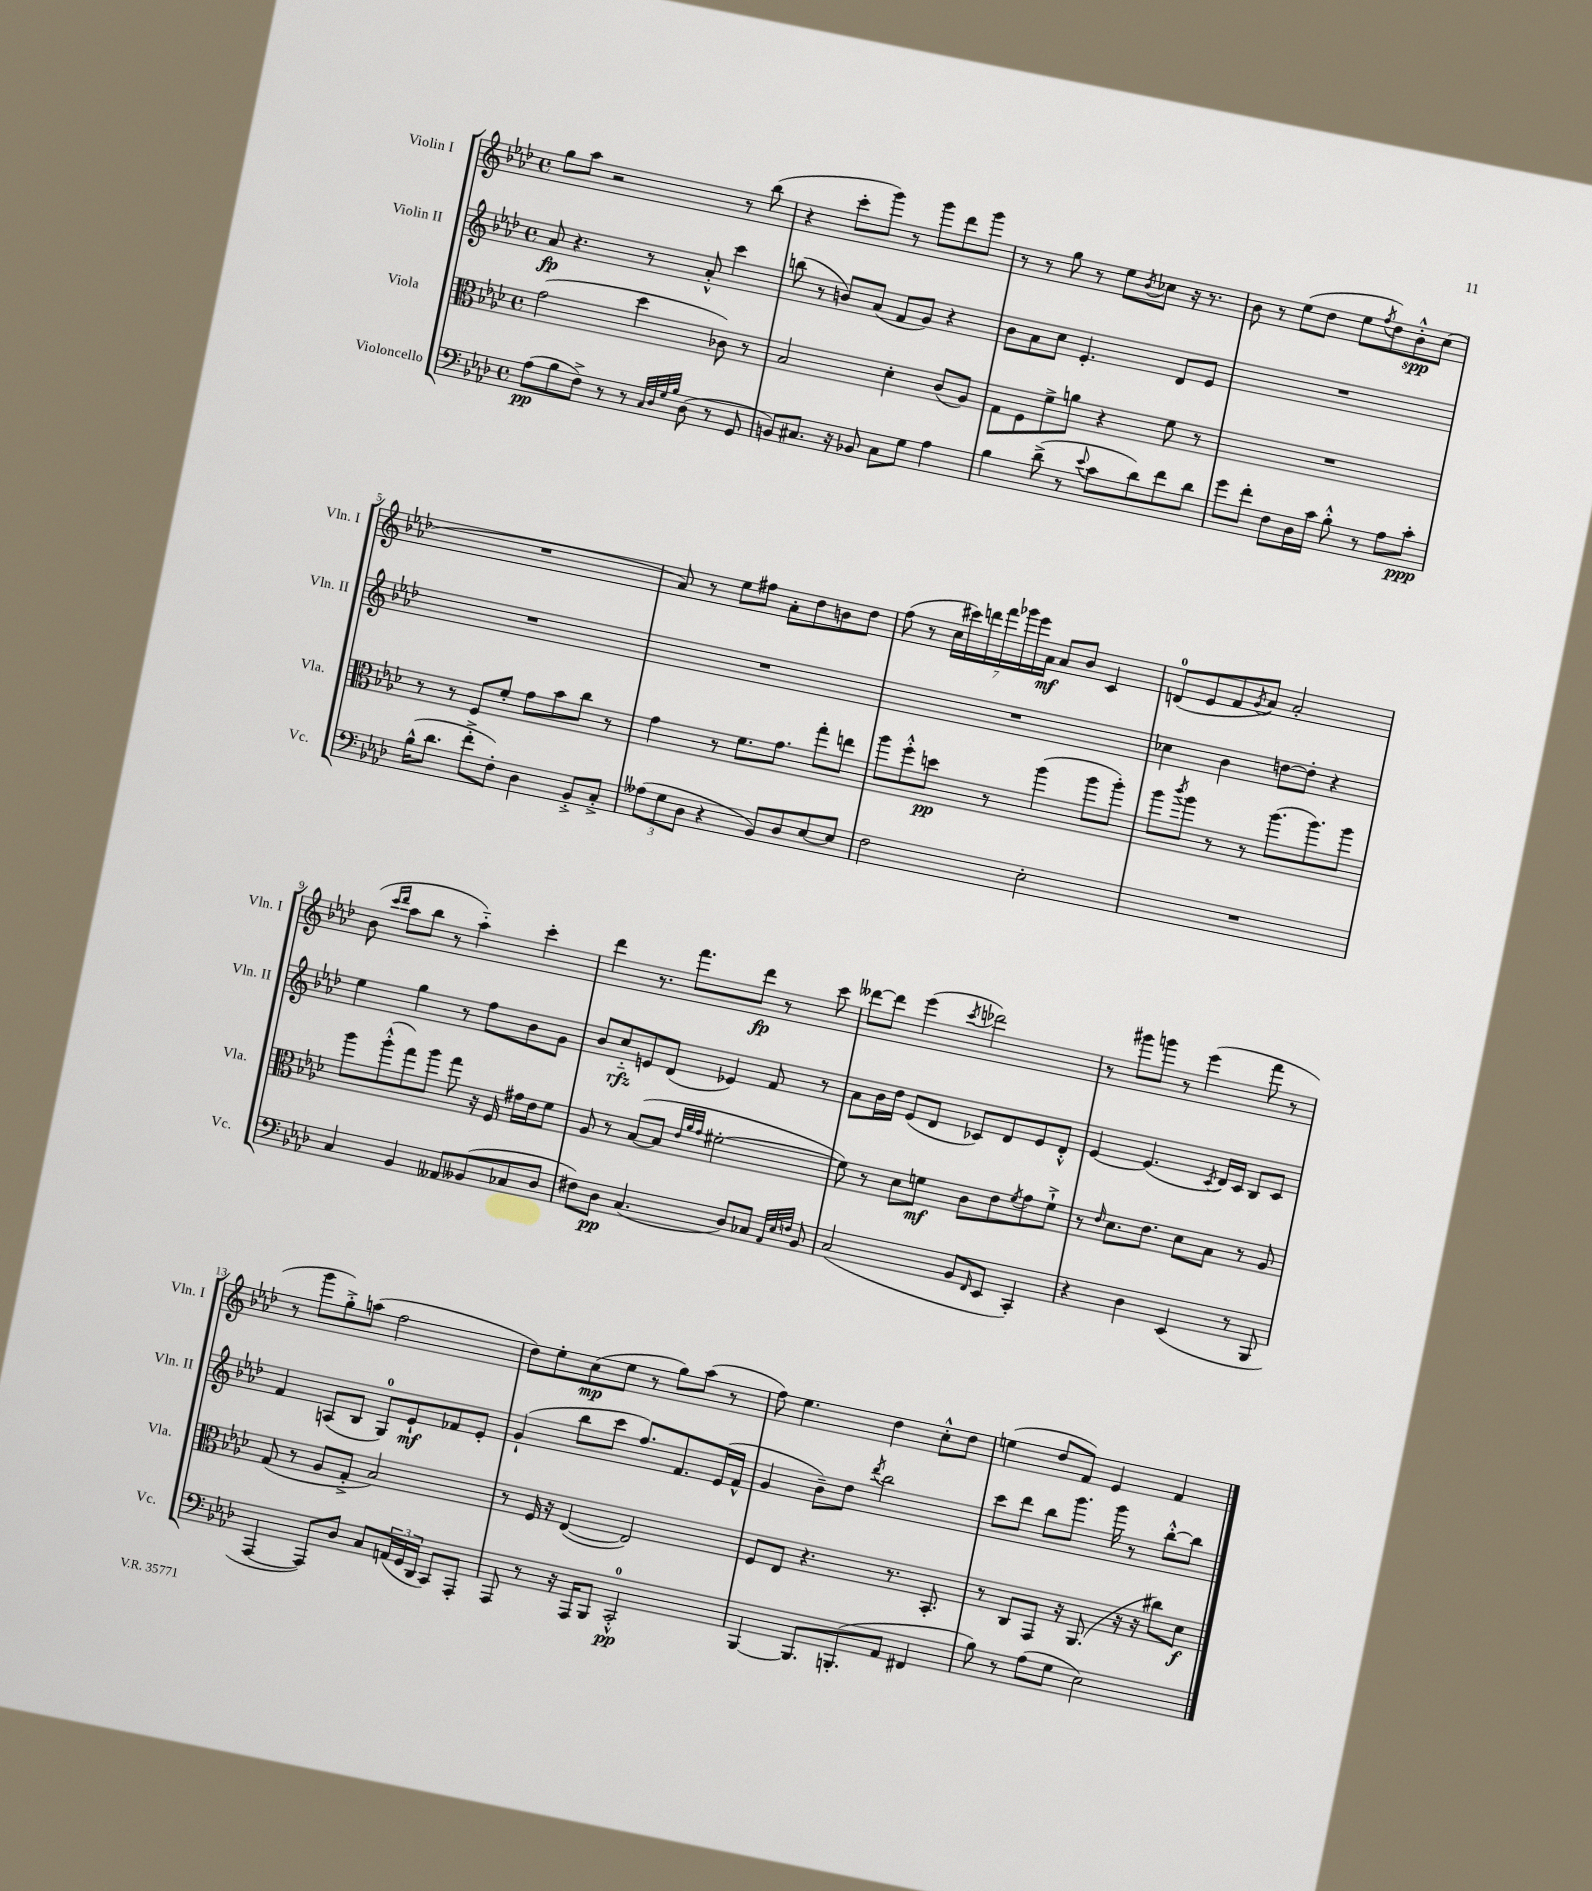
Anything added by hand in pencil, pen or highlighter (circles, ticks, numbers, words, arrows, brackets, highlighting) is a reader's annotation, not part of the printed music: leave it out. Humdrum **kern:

**kern	**kern	**kern	**kern
*staff4	*staff3	*staff2	*staff1
*clefF4	*clefC3	*clefG2	*clefG2
*k[b-e-a-d-]	*k[b-e-a-d-]	*k[b-e-a-d-]	*k[b-e-a-d-]
*M4/4	*M4/4	*M4/4	*M4/4
*met(c)	*met(c)	*met(c)	*met(c)
(8A-	(2g	8a-	8gg
8B-	.	4.r	8aa-
8F^)	.	.	2r
8r	.	.	.
8r	4dd-	8r	.
32qqC	.	.	.
32qqD-	.	.	.
32qqG	.	.	.
32qqB-	.	.	.
(8D-	.	8a-'^^	.
8r	8c-)	4ccc	8r
8GG	8r	.	(8bb-
=	=	=	=
8BB)	2B-	(8bb	4r
8.C#	.	8r	.
.	.	8b)	8ccc'
16r	.	.	.
8BB-	.	(8a-	8ggg)
8C#	4d-'	8f	8r
8G	.	8g)	8ggg
4A-	(8c	4r	8ddd-
.	8A-)	.	8ggg
=	=	=	=
4B-	8G	8b-	8r
.	8F	8a-	8r
(8d-^	8f^	8cc	8gg
8r	8a	4.e-'	8r
8qqe-	.	.	.
8c	4r	.	8ee-
.	.	.	8qb-
8d-)	.	.	8cc-
8f	8f	8d-	16r
.	.	.	8.r
8d-	8r	8e-	.
=	=	=	=
8g	1r	1r	8b-
8f'	.	.	8r
8F	.	.	(8ee-
16D-	.	.	8dd-
16c	.	.	.
8B-'^^	.	.	8ee-
.	.	.	8qff
8r	.	.	8dd-)
8A-	.	.	8b-'^^
8c'	.	.	(8cc
=	=	=	=
(16B-^^	8r	1r	1r
8.d-	.	.	.
.	8r	.	.
8f'^	8F	.	.
8F')	8f'	.	.
4D-	8g	.	.
.	8b-	.	.
8BB-'^	8cc	.	.
8C'^	8r	.	.
=	=	=	=
(12A--	4g	1r	8a-)
12G	.	.	.
.	.	.	8r
12D-	.	.	.
4r	8r	.	8ee-
.	8.f	.	8ff#
8BB-)	.	.	8a-'
.	8.g	.	.
8D-	.	.	8dd-
[8E-	8gg'	.	8b
8E-]	8ee	.	8dd-
=	=	=	=
2F	8aa-	1r	(8ff
.	8ff'^^	.	8r
.	8dd	.	28cc
.	.	.	28ccc#)
.	.	.	28ddd
.	.	.	28fff
.	8r	.	.
.	.	.	28ggg-
.	.	.	28eee-
.	.	.	28a-
2E-'	(4aa-	.	8a-
.	.	.	8b-
.	8aa-	.	4c
.	8aa-')	.	.
=	=	=	=
1r	8aa-	4cc-	(8d
.	8qccc	.	.
.	8aa-	.	8e-
.	8r	4b-	8f
.	.	.	8qg
.	8r	.	8a-)
.	(8.aa-	[8dd	2a-'
.	.	8dd']	.
.	8.aa-)	.	.
.	.	4r	.
.	8aa-	.	.
=	=	=	=
4C	8aa-	4ee-	(8b-
.	.	.	16qqccc
.	.	.	16qqddd-
.	(8aa-'^^	.	8aa-
4BB-	8gg)	4gg	8bb-
.	8aa-	.	8r
8AA--	8gg	8r	4aa-'~)
(8BB--	16r	8ff	.
.	16F	.	.
8C-	16g#	8b-	4ccc'
.	16e-	.	.
8D-	8f	8g	.
=	=	=	=
8F#)	8A-	8b-	4ddd-
8D-	8r	8cc'~	.
(4.C	([8B-	8e	8.r
.	8B-]	(8d-	.
.	.	.	8.fff
.	32qqe-	.	.
.	32qqa-	.	.
.	32qqg	.	.
.	[2f#'	4e-)	.
8D-)	.	.	8ddd-
8C-	.	8f	8r
32qqAA-	.	.	.
32qqE-	.	.	.
32qqF	.	.	.
8BB-	.	8r	8ccc
=	=	=	=
(2C	8f#])	8a-	[8ddd--
.	8r	16b-	8ddd--]
.	.	16dd-	.
.	8d-	(8e-	(4eee-
.	8f	8d-	.
.	.	.	8qccc
8BB-	8c	8c-)	2ddd-)
16qqFF	.	.	.
8EE-	8e-	8d-	.
.	8qf	.	.
4CC')	8g	8e-	.
.	8f`^	8d-'^^	.
=	=	=	=
4r	8r	[4e-	8r
.	16qqe-	.	.
.	8.d-	.	8ggg#
4D-	.	(4.e-]	8ggg
.	8.e-	.	.
.	.	.	8r
(4EE-	8d-	.	(4eee-
.	.	8qc	.
.	8B-	16d-)	.
.	.	16c	.
8r	8r	8B-	8fff
8BBB-	8A-	8c	8r
=	=	=	=
[4AAA-	(8G	4f	8r
.	8r	.	8ggg
8AAA-])	8A-	(8A	8gg'^)
8D-	8G'^	8B-	(8aa
8C	2B-)	8G)	2ff
(24AA	.	8e-`	.
24GG	.	.	.
24DD-	.	.	.
8CC)	.	8f-	.
8AAA-'	.	8e-'	.
=	=	=	=
8AAA-	8r	(4g`	8dd-)
8r	16F	.	8ee-'
.	16r	.	.
16r	([4E-	8bb-	(8cc
16AAA-	.	.	.
8BBB-	.	8ccc	8ee-
2CC'^^	2E-])	8.ff)	8r
.	.	.	8gg)
.	.	8.f	.
.	.	.	(8aa-
.	.	(16e-	8r
.	.	16f^^	.
=	=	=	=
[4BBB-	8F	4g	8ff)
.	8E-	.	4.ee-
8.BBB-]	4.r	8b-~)	.
.	.	8dd-	.
(8.BBB'	.	.	.
.	.	8qddd-	.
.	.	2bb-	4dd-
8AA-	8.r	.	.
4FF#	.	.	8cc'^^
.	8.BB-'	.	.
.	.	.	8dd-
=	=	=	=
8B-)	8r	8ccc	(4ee
8r	8C	8ddd-	.
(8A-	8GG	8bb-	8dd-
8G	16r	8.ggg	8f)
.	(8.AA-	.	.
2E-)	.	.	4e-
.	.	16ggg	.
.	16r	8r	.
.	16r	.	.
.	8cc#)	[8bb-'^^	4f
.	8d-	8bb-]	.
==	==	==	==
*-	*-	*-	*-
